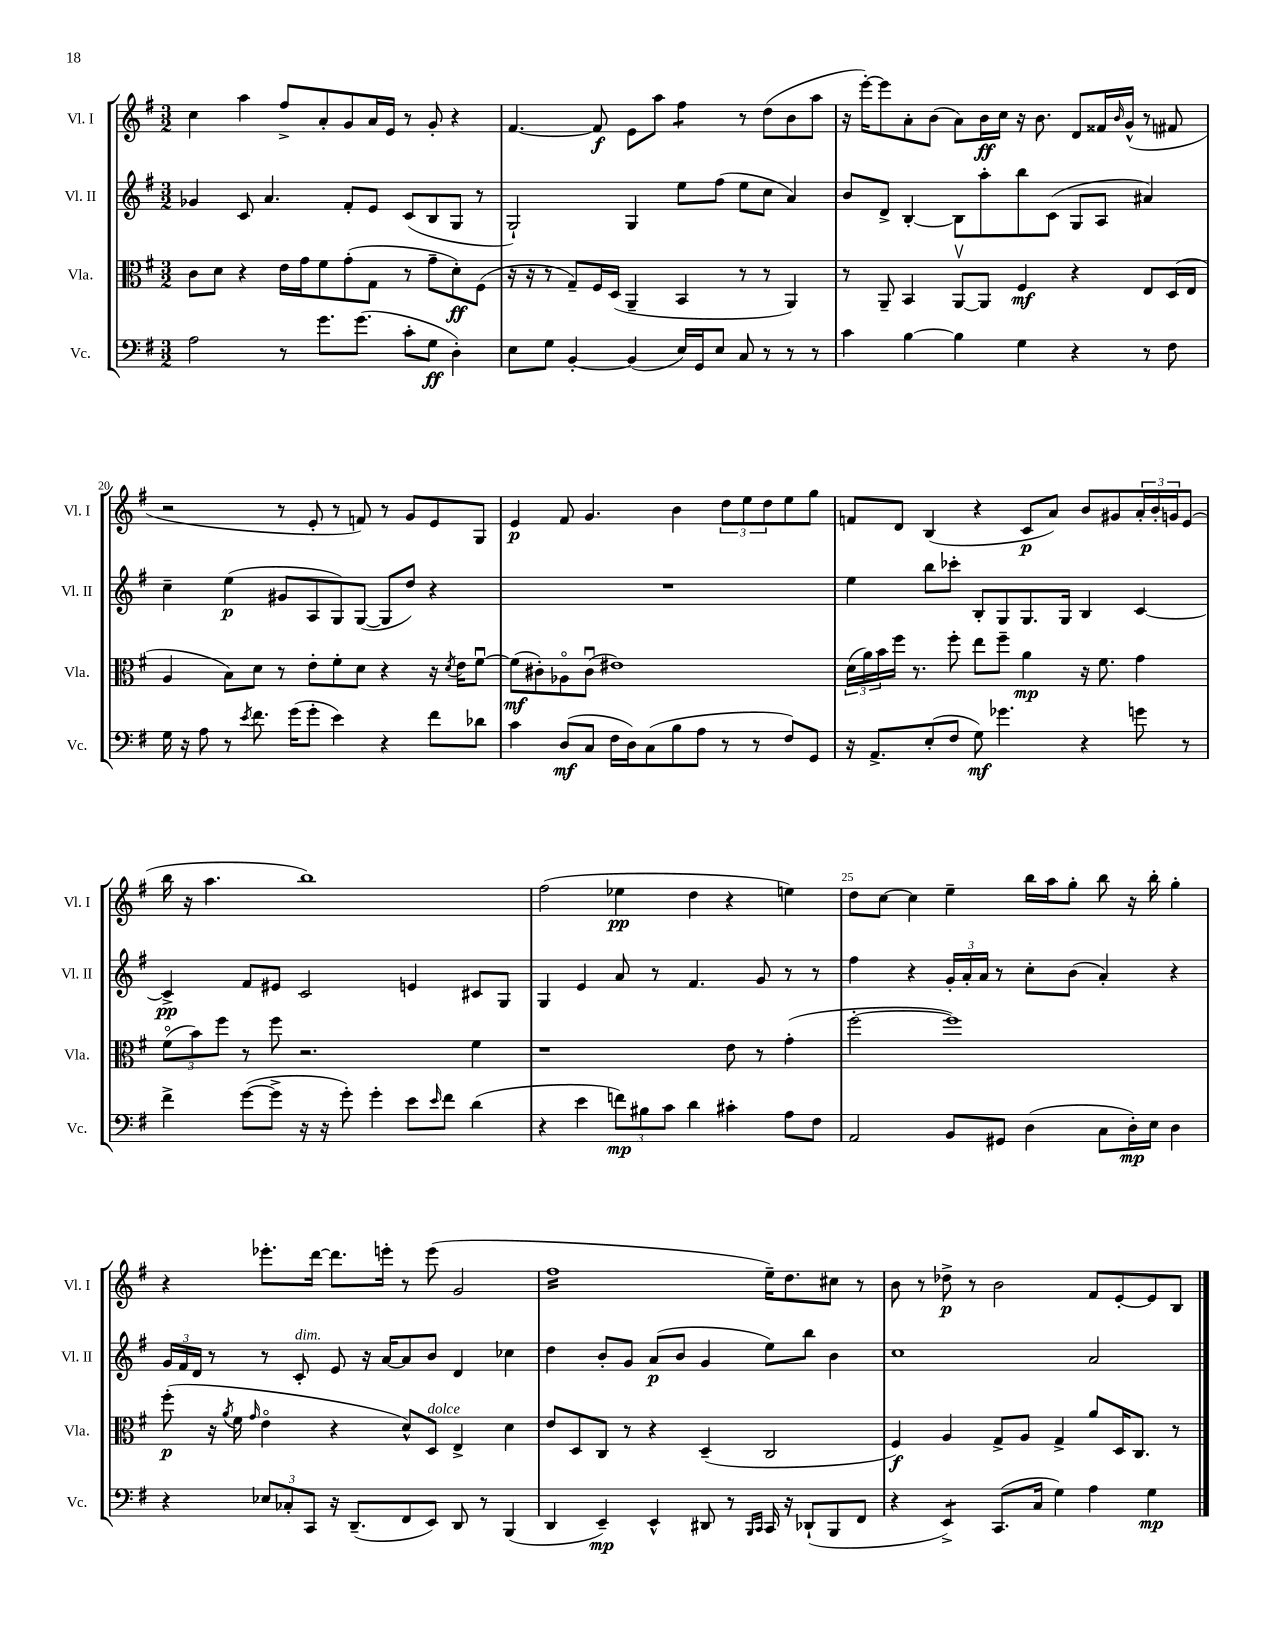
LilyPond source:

<<
\new StaffGroup <<
\new Staff = "s0" \with { instrumentName = "Vl. I" shortInstrumentName = "Vl. I" } {
    \clef treble \key g \major \numericTimeSignature \time 3/2
    c''4 a''4 fis''8-> a'8-. g'8 a'16 e'16 r8 g'8-. r4 |
    fis'4.~ fis'8\f e'8 a''8 fis''4:8 r8 d''8( b'8 a''8 |
    r16 e'''16~-.) e'''8 a'8-. b'8( a'8) b'16\ff c''16 r16 b'8. d'8 fisis'16 \grace { b'16 } g'16-^( r8 fis'8 |
    r2 r8 e'8-. r8 f'8) r8 g'8 e'8 g8 |
    e'4\p fis'8 g'4. b'4 \tuplet 3/2 { d''8 e''8 d''8 } e''8 g''8 |
    f'8 d'8 b4( r4 c'8\p a'8) b'8 gis'8 \tuplet 3/2 { a'16-. b'16-. g'16 } e'8( |
    b''16 r16 a''4. b''1) |
    fis''2( ees''4\pp d''4 r4 e''4) |
    d''8 c''8~ c''4 e''4-- b''16 a''16 g''8-. b''8 r16 b''16-. g''4-. |
    r4 ees'''8.-. d'''16~ d'''8. e'''16-. r8 e'''8( g'2 |
    fis''1:16 e''16--) d''8. cis''8 r8 |
    b'8 r8 des''8->\p r8 b'2 fis'8 e'8~-. e'8 b8 \bar "|." |
}
\new Staff = "s1" \with { instrumentName = "Vl. II" shortInstrumentName = "Vl. II" } {
    \clef treble \key g \major \numericTimeSignature \time 3/2
    ges'4 c'8 a'4. fis'8-. e'8 c'8( b8 g8 r8 |
    g2-!) g4 e''8 fis''8( e''8 c''8 a'4) |
    b'8 d'8-> b4~-. b8 a''8-. b''8 c'8( g8 a8 ais'4) |
    c''4-- e''4\p( gis'8 a8 g8) g8~( g8 d''8) r4 |
    R1. |
    e''4 b''8 ces'''8-. b8-. g8 g8. g16 b4 c'4~ |
    c'4->\pp fis'8 eis'8 c'2 e'4 cis'8 g8 |
    g4 e'4 a'8 r8 fis'4. g'8 r8 r8 |
    fis''4 r4 \tuplet 3/2 { g'16-. a'16-. a'16 } r8 c''8-. b'8( a'4-.) r4 |
    \tuplet 3/2 { g'16 fis'16 d'16 } r8 r8 c'8-.^\markup { \italic "dim." } e'8 r16 a'16~ a'8 b'8 d'4 ces''4 |
    d''4 b'8-. g'8 a'8\p( b'8 g'4 e''8) b''8 b'4 |
    c''1 a'2 \bar "|." |
}
\new Staff = "s2" \with { instrumentName = "Vla." shortInstrumentName = "Vla." } {
    \clef alto \key g \major \numericTimeSignature \time 3/2
    c'8 d'8 r4 e'16 g'16 fis'8 g'8-.( g8 r8 g'8-- d'8-.\ff) fis8( |
    r16 r16 r8 g8--) fis16 d16( a,4-- b,4 r8 r8 a,4) |
    r8 a,8-- b,4 a,8~\upbow a,8 fis4\mf r4 e8 d16( e16 |
    a4 b8) d'8 r8 e'8-. fis'8-. d'8 r4 r16 \acciaccatura { d'8 } e'16 fis'8~\downbow |
    fis'8\mf( cis'8-.) aes8\flageolet cis'8\downbow( eis'1) |
    \tuplet 3/2 { d'16( a'16) b'16 } fis''16 r8. fis''8-. e''8 fis''8-- a'4\mp r16 fis'8. g'4 |
    \tuplet 3/2 { fis'8\flageolet( b'8) fis''8 } r8 fis''8 r2. fis'4 |
    r1 e'8 r8 g'4-.( |
    fis''2~-. fis''1) |
    fis''8-.\p( r16 \acciaccatura { a'8 } fis'16 \grace { g'16 } e'4\flageolet r4 d'8-^) d8^\markup { \italic "dolce" } e4-> d'4 |
    e'8 d8 c8 r8 r4 d4--( c2 |
    fis4\f) a4 g8-> a8 g4-> a'8 d16 c8. r8 \bar "|." |
}
\new Staff = "s3" \with { instrumentName = "Vc." shortInstrumentName = "Vc." } {
    \clef bass \key g \major \numericTimeSignature \time 3/2
    a2 r8 g'8. g'8.( c'8-. g8\ff d4-.) |
    e8 g8 b,4~-. b,4( e16) g,16 e8 c8 r8 r8 r8 |
    c'4 b4~ b4 g4 r4 r8 fis8 |
    g16 r16 a8 r8 \acciaccatura { e'8 } fis'8. g'16( g'8-. e'4) r4 fis'8 des'8 |
    c'4 d8\mf( c8 fis16 d16) c8( b8 a8 r8 r8 fis8) g,8 |
    r16 a,8.-> e8-.( fis8 g8\mf) ges'4. r4 g'8 r8 |
    fis'4-> g'8~( g'8-> r16 r16 g'8-.) g'4-. e'8 \grace { e'16 } fis'8 d'4( |
    r4 e'4 \tuplet 3/2 { f'8\mp) bis8 c'8 } d'4 cis'4-. a8 fis8 |
    a,2 b,8 gis,8 d4( c8 d16-.\mp) e16 d4 |
    r4 \tuplet 3/2 { ees8 ces8-. c,8 } r16 d,8.--( fis,8 e,8) d,8 r8 b,,4( |
    d,4 e,4--\mp) e,4-^ dis,8 r8 \grace { b,,16 c,16 } c,16 r16 des,8-!( b,,8 fis,8 |
    r4 e,4:8->) c,8.( c16 g4) a4 g4\mp \bar "|." |
}
>>
>>
\layout { \context { \Score currentBarNumber = #17 \override BarNumber.break-visibility = ##(#f #t #t) barNumberVisibility = #(every-nth-bar-number-visible 5) } }
